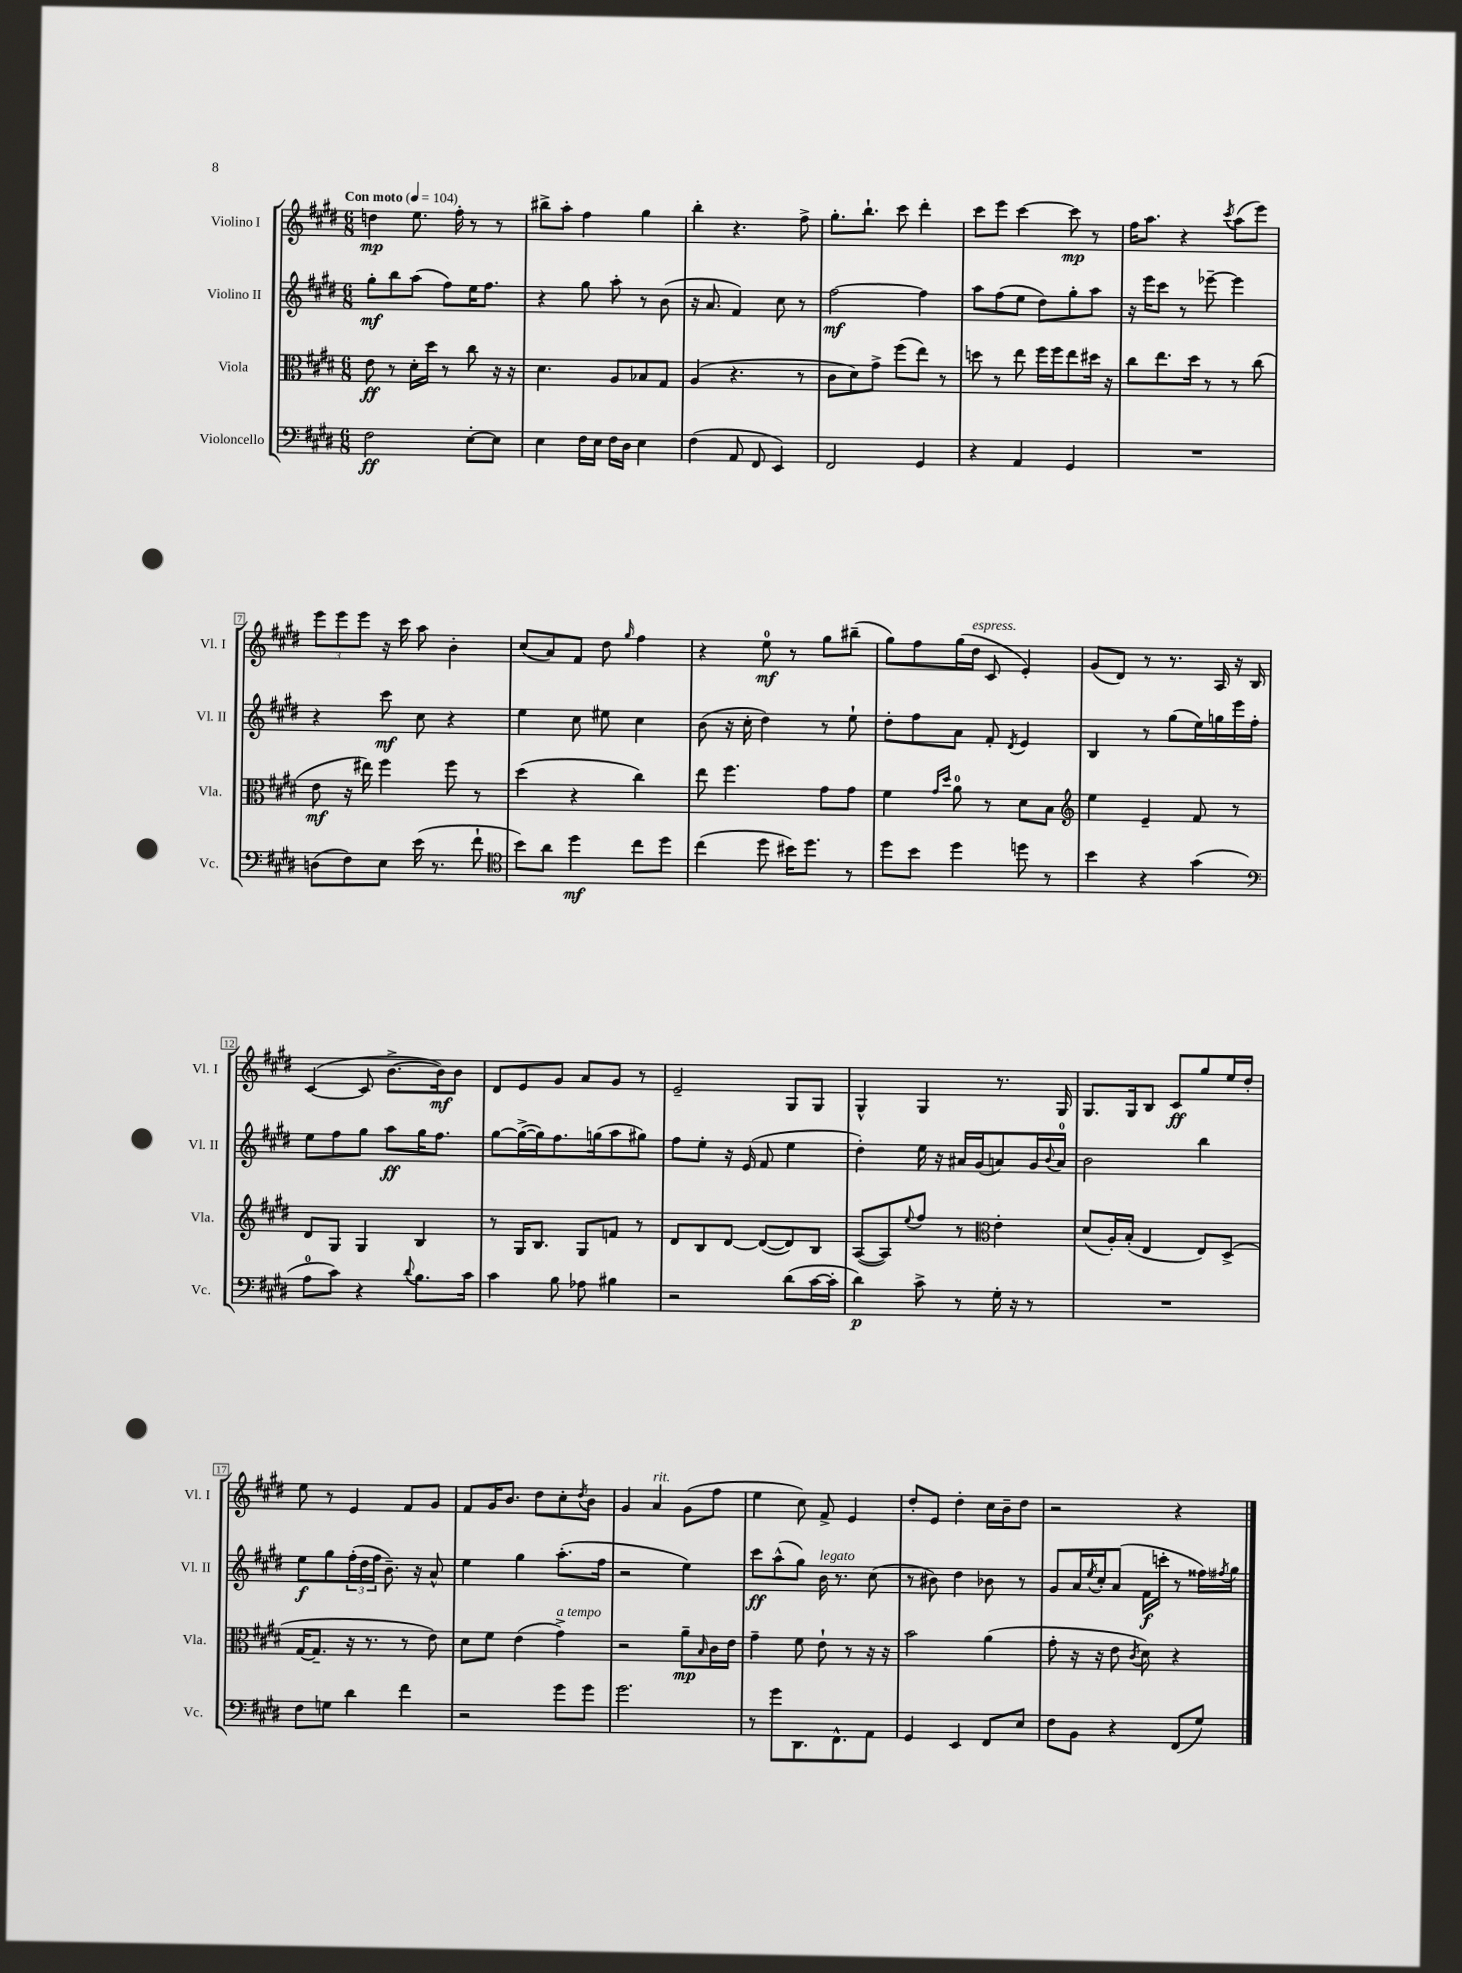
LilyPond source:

<<
\new StaffGroup <<
\new Staff = "s0" \with { instrumentName = "Violino I" shortInstrumentName = "Vl. I" } {
    \clef treble \key e \major \numericTimeSignature \time 6/8 \tempo "Con moto" 4 = 104
    d''4\mp e''8. fis''16-. r8 r8 |
    bis''8-> a''8-. fis''4 gis''4 |
    b''4-. r4. fis''8-> |
    gis''8.-. b''8.-! cis'''8 dis'''4-. |
    cis'''8 e'''8 cis'''4~ cis'''8\mp r8 |
    fis''16 a''8. r4 \acciaccatura { cis'''8 } a''8( e'''8) |
    \tuplet 3/2 { e'''8 e'''8 e'''8 } r16 cis'''16 a''8 b'4-. |
    cis''8( a'8) fis'8 dis''8 \grace { gis''16 } fis''4 |
    r4 e''8-0\mf r8 gis''8 bis''8--( |
    gis''8) fis''8 gis''16( dis''16^\markup { \italic "espress." } cis'8 e'4-.) |
    gis'8( dis'8) r8 r8. a16 r16 b16 |
    cis'4~( cis'8 b'8.~-> b'16\mf) b'8 |
    dis'8 e'8 gis'8 a'8 gis'8 r8 |
    e'2-- gis8 gis8 |
    gis4-^ gis4 r8. gis16 |
    gis8. gis16 b8 cis'8\ff gis''8 e''16 dis''16-. |
    e''8 r8 e'4 fis'8 gis'8 |
    fis'8 gis'16 b'8. dis''8 cis''8-. \acciaccatura { dis''8 } b'8 |
    gis'4 a'4^\markup { \italic "rit." } gis'8( fis''8 |
    e''4 cis''8) fis'8-> e'4 |
    dis''8-. e'8 dis''4-. cis''16 b'16-- dis''8 |
    r2 r4 \bar "|." |
}
\new Staff = "s1" \with { instrumentName = "Violino II" shortInstrumentName = "Vl. II" } {
    \clef treble \key e \major \numericTimeSignature \time 6/8
    gis''8-.\mf b''8 a''8( fis''8) e''16 fis''8. |
    r4 gis''8 a''8-. r8 b'8( |
    r16 a'8. fis'4) cis''8 r8 |
    fis''2~\mf fis''4 |
    a''8 fis''8( e''8 dis''8) gis''8-. a''8 |
    r16 e'''16 cis'''8 r8 ees'''8~-- ees'''4 |
    r4 cis'''8\mf cis''8 r4 |
    e''4 cis''8 eis''8 cis''4 |
    b'8( r16 cis''16-. dis''4) r8 e''8-! |
    dis''8-. fis''8 a'8 fis'8-. \acciaccatura { dis'8 } e'4 |
    b4 r8 gis''8( e''16) g''16 e'''16 fis''16-. |
    e''8 fis''8 gis''8 a''8\ff gis''16 fis''8. |
    gis''8~ gis''16~->( gis''16) fis''8. g''16( a''8 gis''8) |
    fis''8 e''8-. r16 e'16( fis'8 e''4 |
    dis''4-.) e''16 r16 ais'16 gis'16( a'8) gis'16 \appoggiatura { b'8 } a'16-0 |
    b'2 b''4 |
    e''8\f gis''8 \tuplet 3/2 { fis''16-.( dis''16 fis''16 } b'8.--) r16 a'8-^ |
    e''4 gis''4 a''8.-.( fis''16 |
    r2 e''4) |
    cis'''8\ff a''8-^( gis''8) b'16^\markup { \italic "legato" } r8. cis''8( |
    r8 bis'8) dis''4 bes'8 r8 |
    gis'8 a'16 \acciaccatura { e''8 } cis''16-. a'8( fis'16\f c'''16-. r8 fisis''16) \acciaccatura { fis''8 } gis''16 \bar "|." |
}
\new Staff = "s2" \with { instrumentName = "Viola" shortInstrumentName = "Vla." } {
    \clef alto \key e \major \numericTimeSignature \time 6/8
    e'8\ff r8 dis'16-. dis''16 r8 cis''8 r16 r16 |
    dis'4. a8 bes8 gis8 |
    a4( r4. r8 |
    cis'8 dis'8) gis'8-> fis''8( e''8) r8 |
    d''8 r8 e''8 fis''16 fis''16 e''8 dis''16 r16 |
    cis''8 e''8. dis''16 r8 r8 cis''8( |
    e'8\mf r16 eis''16) fis''4 fis''8 r8 |
    dis''4( r4 cis''4) |
    e''8 fis''4. gis'8 gis'8 |
    fis'4 \grace { gis'16 dis''16 } a'8-0 r8 dis'8 b8 |
    \clef treble e''4 e'4-- fis'8 r8 |
    dis'8 gis8 gis4 b4 |
    r8 gis16 b8. gis8 f'8 r8 |
    dis'8 b8 dis'8~ dis'8~( dis'8) b8 |
    a8~( a8) \appoggiatura { e''8 } fis''8 r8 \clef alto e'4-. |
    dis'8( a16-.) b16-.( e4 e8) dis8->( |
    gis16~ gis8.-- r16 r8. r8 e'8) |
    dis'8 fis'8 e'4( gis'4->^\markup { \italic "a tempo" }) |
    r2 a'8--\mp \grace { b16 } cis'16 e'16 |
    gis'4-- fis'8 e'8-! r8 r16 r16 |
    b'2 a'4( |
    gis'8-. r16 r16 e'8 \acciaccatura { cis'8 } dis'8) r4 \bar "|." |
}
\new Staff = "s3" \with { instrumentName = "Violoncello" shortInstrumentName = "Vc." } {
    \clef bass \key e \major \numericTimeSignature \time 6/8
    fis2\ff e8~-. e8 |
    e4 fis16 e16 fis16 dis16 e4 |
    fis4( a,8 fis,8 e,4) |
    fis,2 gis,4 |
    r4 a,4 gis,4 |
    R2. |
    d8( fis8) e8 e'16( r8. fis'8-! |
    \clef tenor b'8) a'8 dis''4\mf cis''8 dis''8 |
    cis''4( dis''8 bis'16) dis''8. r8 |
    dis''8 b'8 dis''4 d''8 r8 |
    b'4 r4 gis'4( |
    \clef bass a8-0 cis'8) r4 \appoggiatura { dis'8 } b8. cis'16 |
    cis'4 b8 aes8 bis4 |
    r2 dis'8( cis'16~ cis'16-. |
    dis'4\p) cis'8-> r8 gis16-. r16 r8 |
    R2. |
    fis8 g8 dis'4 fis'4 |
    r2 gis'8 gis'8 |
    gis'2. |
    r8 gis'8 dis,8. fis,8.-^ a,8 |
    gis,4 e,4 fis,8 e8 |
    fis8 b,8 r4 fis,8( gis8) \bar "|." |
}
>>
>>
\layout { \context { \Score \override BarNumber.stencil = #(make-stencil-boxer 0.1 0.3 ly:text-interface::print) } }
